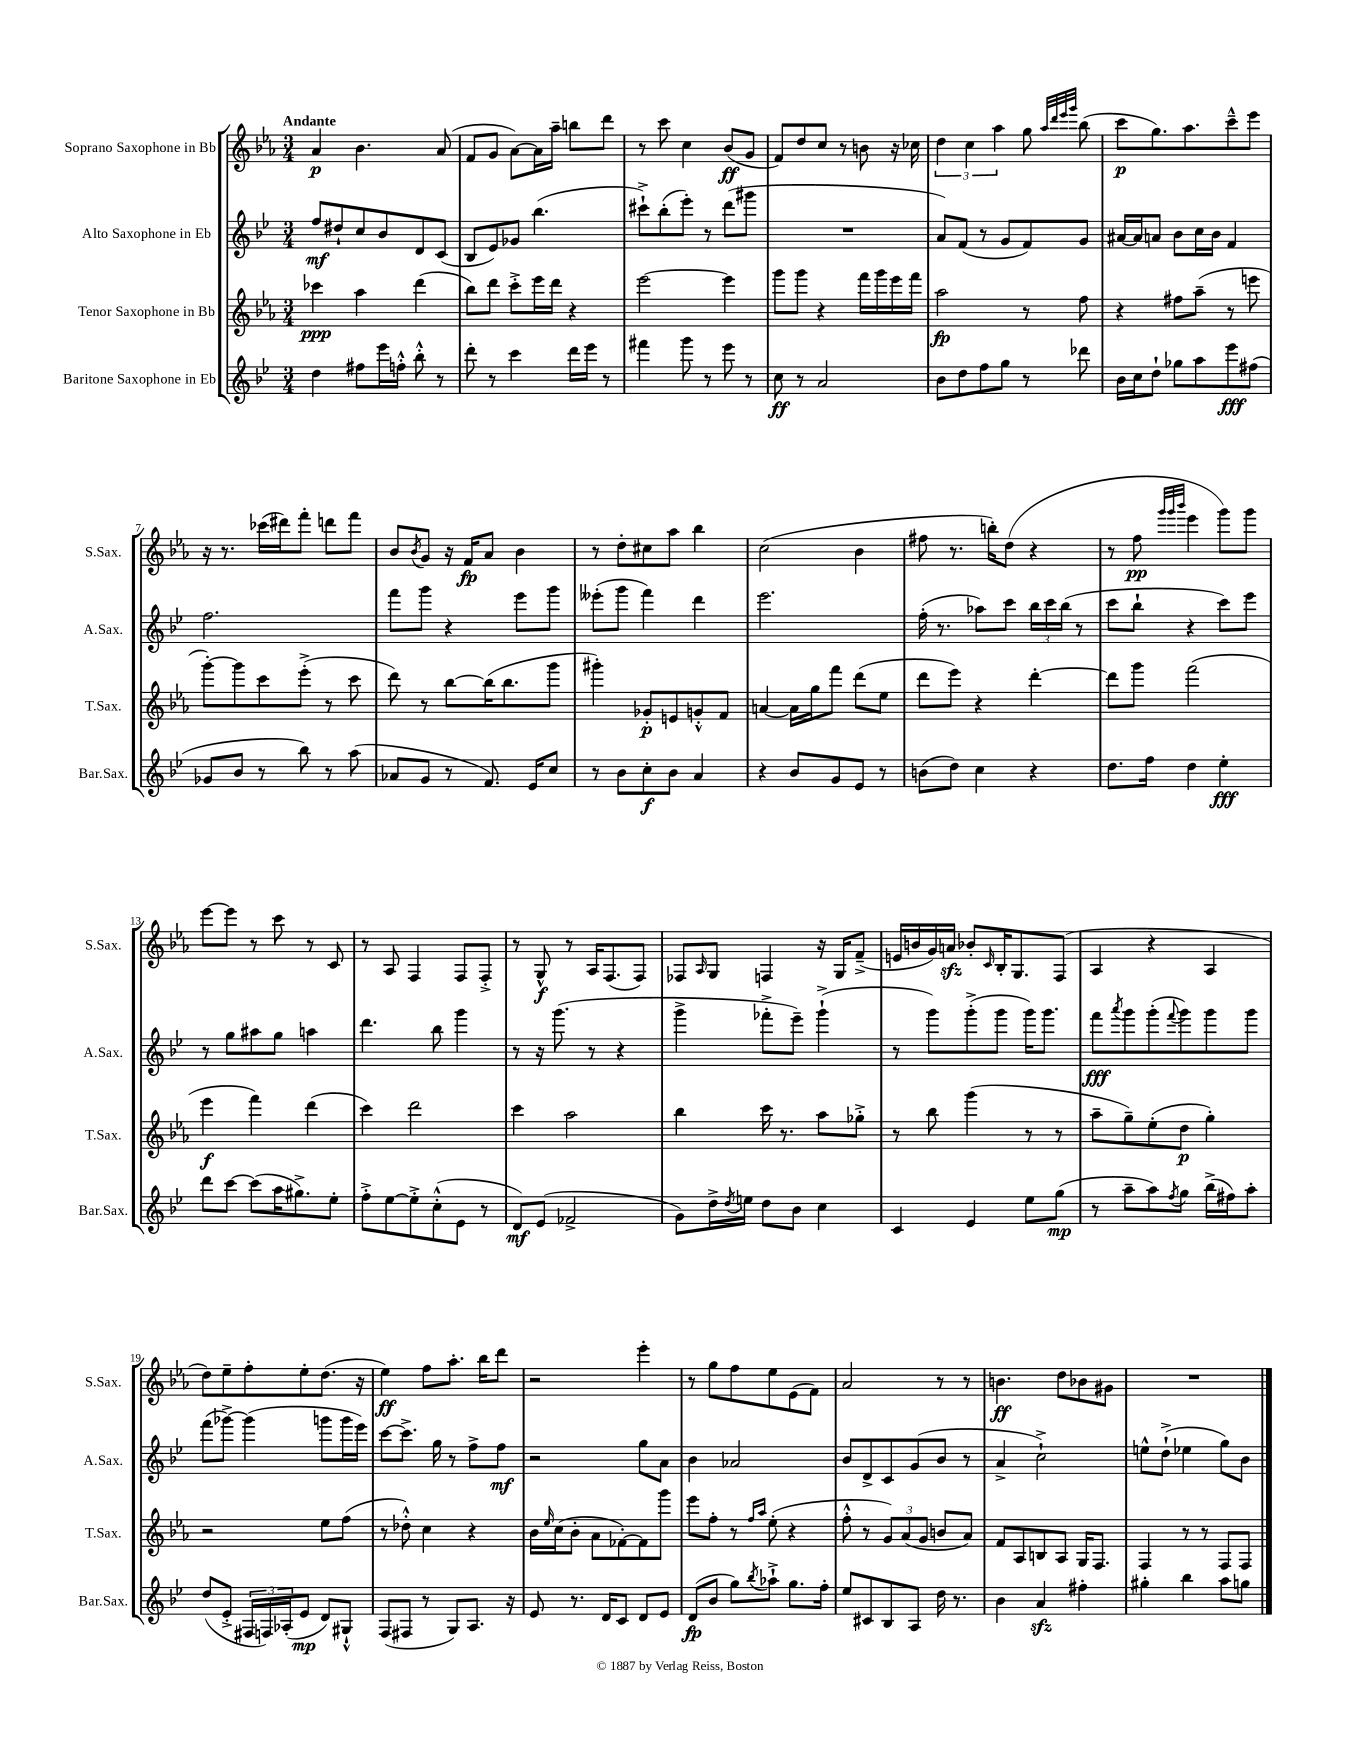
<<
\new StaffGroup <<
\new Staff = "s0" \with { instrumentName = "Soprano Saxophone in Bb" shortInstrumentName = "S.Sax." } {
    \clef treble \key ees \major \numericTimeSignature \time 3/4 \tempo "Andante"
    aes'4\p bes'4. aes'8( |
    f'8 g'8 aes'8~) aes'16 aes''16-- b''8 d'''8 |
    r8 c'''8 c''4 bes'8\ff( g'8 |
    f'8) d''8 c''8 r8 b'8 r16 ces''16 |
    \tuplet 3/2 { d''4 c''4 aes''4 } g''8 \grace { aes''32 d'''32 ees'''32 g'''32 } bes''8( |
    c'''8\p g''8.) aes''8. c'''8---^ ees'''8 |
    r16 r8. ces'''16( dis'''16) f'''8-. d'''8 f'''8 |
    bes'8 \acciaccatura { bes'8 } g'8 r16 f'16\fp aes'8 bes'4 |
    r8 d''8-. cis''8 aes''8 bes''4 |
    c''2( bes'4 |
    fis''8 r8. b''16-.) d''8( r4 |
    r8 f''8\pp \grace { g'''32 g'''32 bes'''32 } ees'''4 g'''8) g'''8 |
    ees'''8~ ees'''8 r8 c'''8 r8 c'8 |
    r8 aes8 f4 f8 f8-.-> |
    r8 g8-^\f r8 aes16 f8.( f8) |
    fes8 \grace { aes16 } g8 f4 r16 g16 f'8--->( |
    e'16 b'16 g'16) a'16\sfz bes'8-. \grace { c'16 } bes16-. g8. f8( |
    aes4 r4 aes4 |
    d''8) ees''8-- f''8-. ees''8-. d''8.( r16 |
    ees''4\ff) f''8 aes''8.-. bes''16 d'''8 |
    r2 ees'''4-. |
    r8 g''8 f''8 ees''8 ees'8( f'8) |
    aes'2 r8 r8 |
    b'4.\ff d''8 bes'8 gis'8 |
    R2. \bar "|." |
}
\new Staff = "s1" \with { instrumentName = "Alto Saxophone in Eb" shortInstrumentName = "A.Sax." } {
    \clef treble \key bes \major \numericTimeSignature \time 3/4
    f''8\mf dis''8-! c''8 bes'8 d'8 c'8( |
    bes8 ees'8) ges'8 bes''4.( |
    cis'''8-!->) bes''8-.( ees'''8-.) r8 d'''8( gis'''8 |
    R2. |
    a'8) f'8( r8 g'8 f'8) g'8 |
    ais'16~ ais'16 a'8 bes'8 c''16 bes'16 f'4 |
    f''2. |
    f'''8 g'''8 r4 ees'''8 g'''8 |
    eeses'''8-.( g'''8 f'''4) d'''4 |
    ees'''2. |
    f''16-.( r8. aes''8) c'''8 \tuplet 3/2 { bes''16 c'''16 bes''16( } r8 |
    c'''8 bes''8-! r4 c'''8) ees'''8 |
    r8 g''8 ais''8 g''8 a''4 |
    d'''4. bes''8 g'''4 |
    r8 r16 g'''8.( r8 r4 |
    g'''4-> fes'''8-.-> ees'''8--) g'''4-!->( |
    r8 g'''8) g'''8-.->( g'''8 g'''16) g'''8. |
    f'''8\fff \acciaccatura { a'''8 } g'''8 g'''8-.( \appoggiatura { f'''8 } g'''8) g'''8 g'''8 |
    f'''8( ges'''8~->) ges'''4( g'''8 g'''16 ees'''16) |
    c'''8~ c'''8.-> g''16 r8 f''8-> f''8\mf |
    r2 g''8 a'8 |
    bes'4 aes'2 |
    bes'8 d'8-> c'8 g'8( bes'8 r8 |
    a'4-> c''2-!->) |
    e''8-^ d''8-!->( ees''4 g''8) bes'8 \bar "|." |
}
\new Staff = "s2" \with { instrumentName = "Tenor Saxophone in Bb" shortInstrumentName = "T.Sax." } {
    \clef treble \key ees \major \numericTimeSignature \time 3/4
    ces'''4\ppp aes''4 d'''4( |
    bes''8) d'''8 c'''8-.-> ees'''16 d'''16 r4 |
    ees'''2~ ees'''4 |
    g'''8 g'''8 r4 f'''16 g'''16 ees'''16 f'''16 |
    aes''2\fp r8 f''8 |
    r4 fis''8 aes''8--( r8 e'''8 |
    g'''8~-.) g'''8 c'''8 ees'''8-.->( r8 c'''8 |
    d'''8) r8 bes''8~ bes''16( bes''8. g'''8 |
    gis'''4-.) ges'8-.\p e'8 g'8-.-^ f'8 |
    a'4~ a'16 g''16 f'''8 d'''8( ees''8 |
    d'''8 ees'''8) r4 d'''4~-. |
    d'''8 g'''8 f'''2( |
    ees'''4\f f'''4) d'''4( |
    c'''4) d'''2 |
    c'''4 aes''2 |
    bes''4 c'''16 r8. aes''8 ges''8-.-> |
    r8 bes''8 g'''4( r8 r8 |
    aes''8-- g''8--) ees''8-.( d''8\p g''4-.) |
    r2 ees''8 f''8( |
    r8 des''8-.-^) c''4 r4 |
    bes'16 \grace { ees''16 } c''16( bes'8-. aes'8 fes'8~-.) fes'8 g'''8 |
    ees'''8 f''8-. r8 \grace { f''16 aes''16 } ees''8-.( r4 |
    f''8-.-^ r8 \tuplet 3/2 { g'8) aes'8( g'8 } b'8 aes'8) |
    f'8 aes8 b8 aes8 g16 f8. |
    f4 r8 r8 f8 f8 \bar "|." |
}
\new Staff = "s3" \with { instrumentName = "Baritone Saxophone in Eb" shortInstrumentName = "Bar.Sax." } {
    \clef treble \key bes \major \numericTimeSignature \time 3/4
    d''4 fis''8 ees'''16 f''16-.-^ bes''8-.-^ r8 |
    d'''8-. r8 c'''4 d'''16 ees'''16 r8 |
    fis'''4 g'''8 r8 ees'''8 r8 |
    c''8\ff r8 a'2 |
    bes'8 d''8 f''8 g''8 r8 des'''8 |
    bes'16 c''16 d''8-! ges''8 a''8 ees'''8\fff fis''8( |
    ges'8 bes'8 r8 bes''8) r8 a''8( |
    aes'8 g'8 r8 f'8.) ees'16 c''8 |
    r8 bes'8 c''8-.\f bes'8 a'4 |
    r4 bes'8 g'8 ees'8 r8 |
    b'8( d''8) c''4 r4 |
    d''8. f''16 d''4 ees''4-.\fff |
    d'''8 c'''8~ c'''8( a''16 gis''8.->) ees''8-. |
    f''8-.-> ees''8~ ees''8-.-> c''8-.-^( ees'8 r8 |
    d'8\mf) ees'8( fes'2-> |
    g'8) d''16-> \acciaccatura { d''8 } e''16 d''8 bes'8 c''4 |
    c'4 ees'4 ees''8 g''8\mp( |
    r8 a''8-- a''8) \acciaccatura { f''8 } g''8 bes''16->( fis''16) a''8-. |
    d''8( ees'8-.-> \tuplet 3/2 { fis16 f16) aes16-.( } ees'8\mp d'8) gis8-!-^ |
    f8( fis8 r8 g8) a8. r16 |
    ees'8 r8. d'16 c'8 d'8 ees'8 |
    d'8\fp( bes'8 g''8) \acciaccatura { bes''8 } aes''8-!-> g''8. f''16-. |
    ees''8 cis'8 bes8 a8 d''16 r8. |
    bes'4 a'4\sfz fis''4-. |
    gis''4-. bes''4 a''8 g''8 \bar "|." |
}
>>
>>
